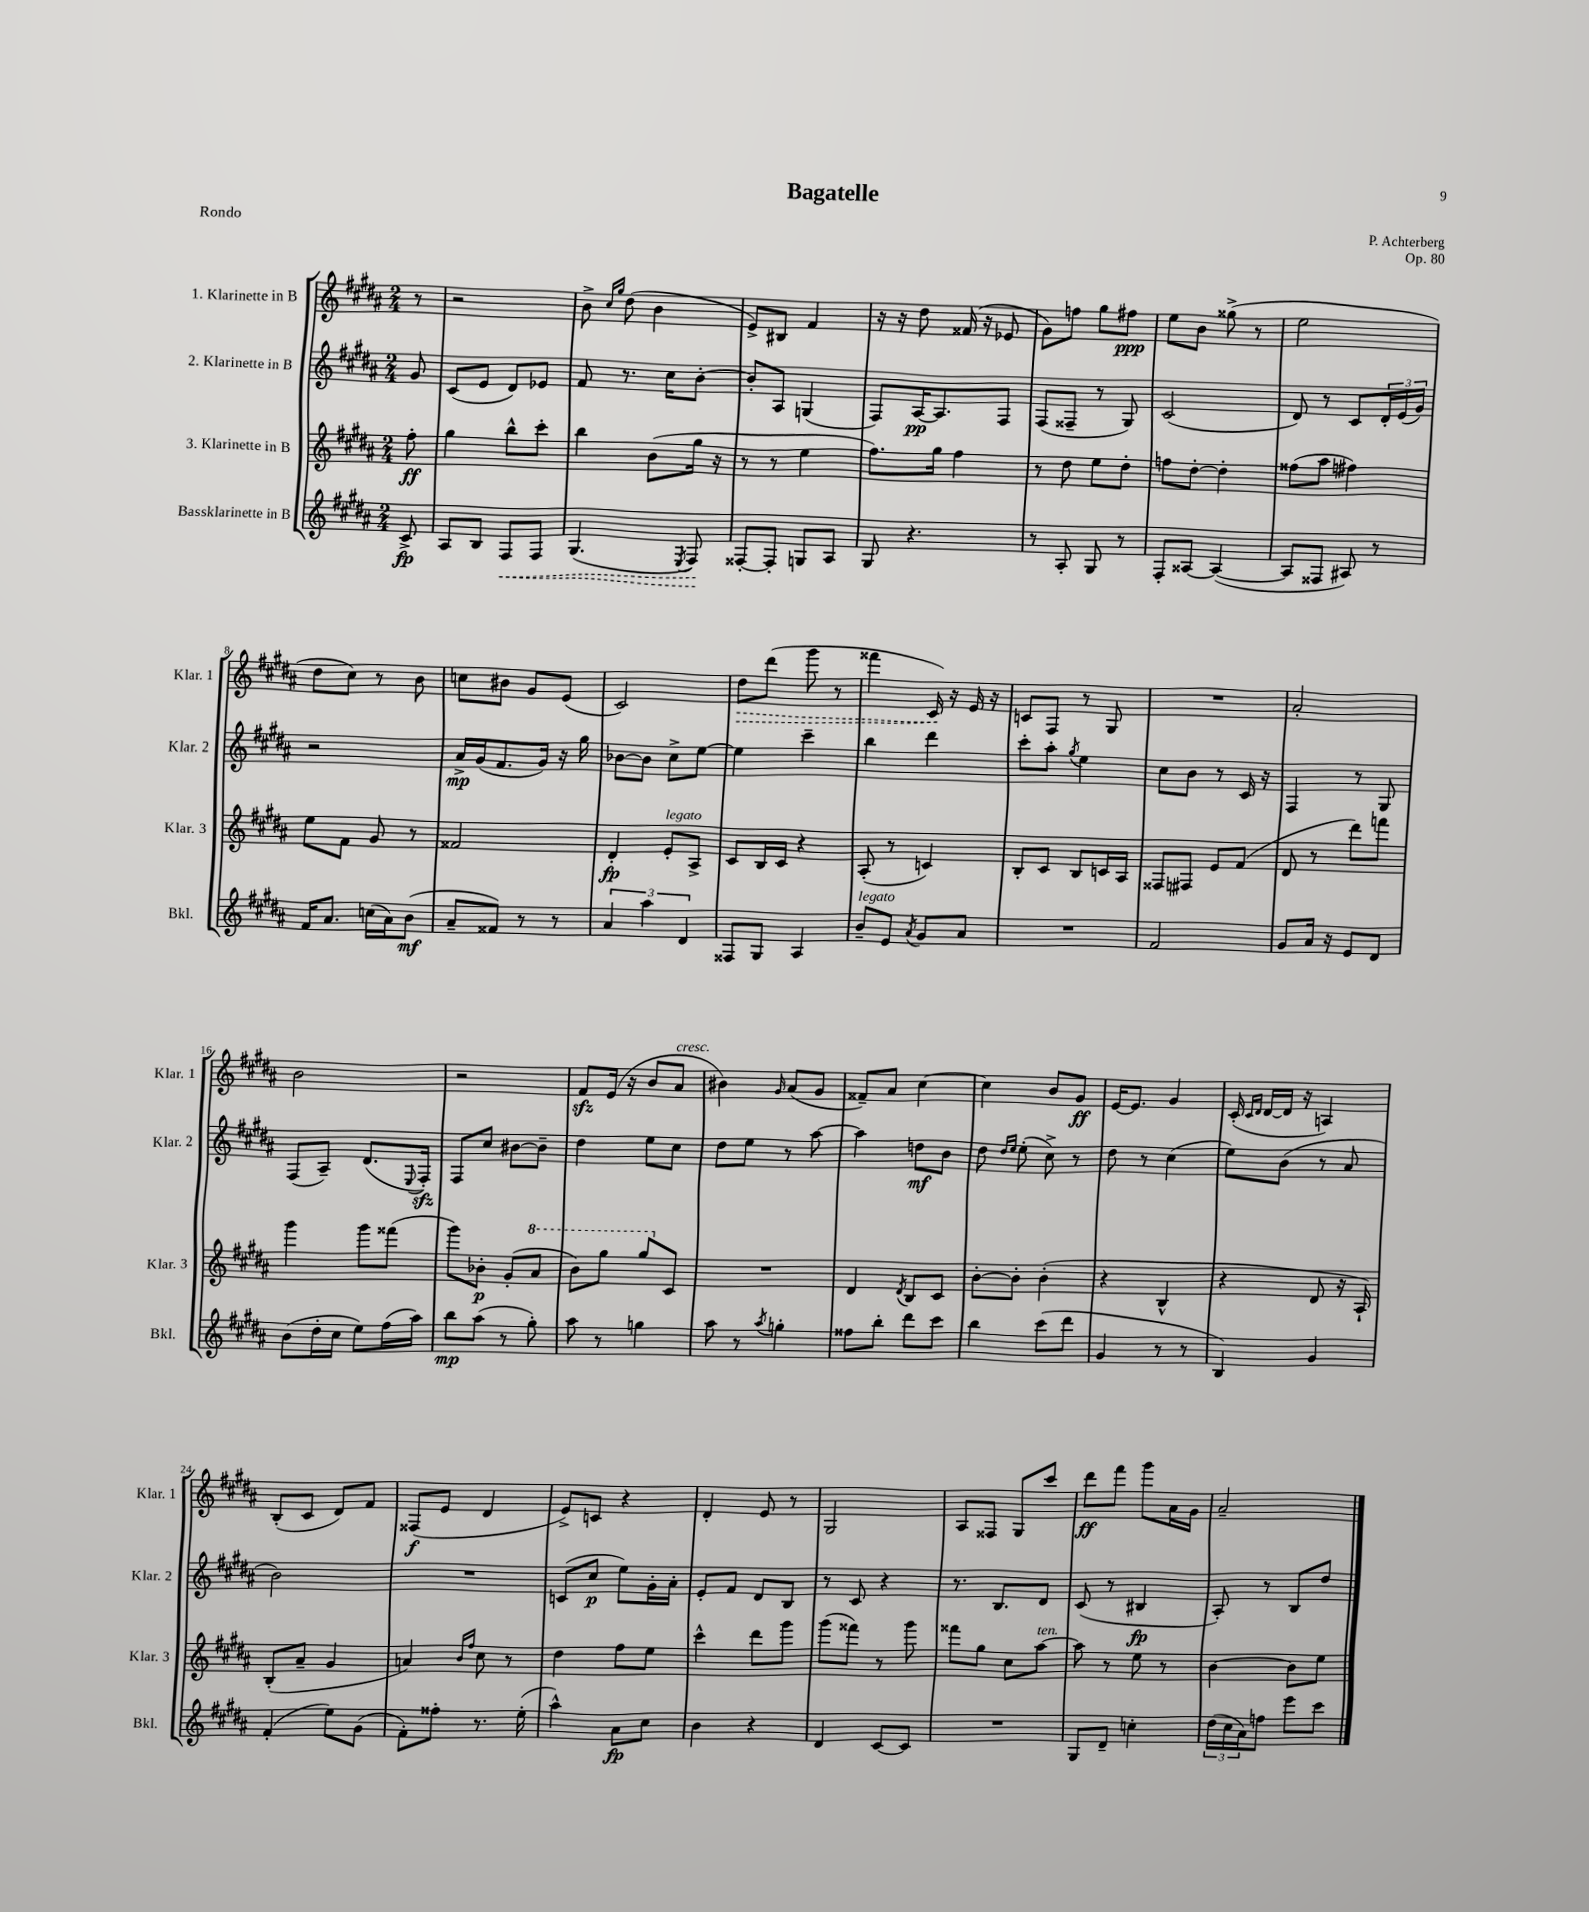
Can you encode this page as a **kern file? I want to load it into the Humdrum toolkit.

**kern	**kern	**kern	**kern
*staff4	*staff3	*staff2	*staff1
*clefG2	*clefG2	*clefG2	*clefG2
*k[f#c#g#d#a#]	*k[f#c#g#d#a#]	*k[f#c#g#d#a#]	*k[f#c#g#d#a#]
*M2/4	*M2/4	*M2/4	*M2/4
8c#^	8ff#'	8g#	8r
=	=	=	=
8A#	4gg#	(8c#	2r
8B	.	8e	.
8F#	8bb^^	8d#)	.
8F#	8ccc#'	8e-	.
=	=	=	=
(4.G#	4bb	8f#	8b^
.	.	.	16qqcc#
.	.	.	16qqgg#
.	.	8.r	(8dd#
.	(8b	.	4b
.	.	16cc#	.
8qE	.	.	.
8F#)	16gg#	[8b'	.
.	16r	.	.
=	=	=	=
[8F##'	8r	8b']	8e^)
8F##']	8r	8A#	8B#
8G	4ee	(4G	4f#
8A#	.	.	.
=	=	=	=
8G#	8.ff#)	8F#)	16r
.	.	.	16r
4.r	.	[16A#	8dd#
.	16gg#	8.A#]	.
.	4ff#	.	(16f##
.	.	.	16r
.	.	8F#	8e-
=	=	=	=
8r	8r	(8F#	8g#)
8A#'	8dd#	8F##~	8ff
8G#	8ee	8r	8gg#
8r	8dd#'	8G#)	8ff#
=	=	=	=
8F#'	8ff	(2c#	8ee
[8A##	[8dd#'	.	8b
(4A##_	4dd#']	.	(8gg##^
.	.	.	8r
=	=	=	=
8A##]	(8ff##	8d#)	2ee
8F##	8aa#	8r	.
8A#)	4ff#)	8c#	.
8r	.	24d#'	.
.	.	(24e	.
.	.	24g#)	.
=	=	=	=
16f#	8ee	2r	8dd#
8.a#	.	.	.
.	8f#	.	8cc#)
(16cc	8g#	.	8r
16a#)	.	.	.
(8b	8r	.	8b
=	=	=	=
8a#~	2f##	16a#^	8cc
.	.	(16g#	.
8f##)	.	8.f#	8b#
8r	.	.	8g#
.	.	16g#)	.
8r	.	16r	(8e
.	.	16gg#	.
=	=	=	=
6a#	4d#'	[8b-	2c#)
.	.	8b-]	.
6aa#	.	.	.
.	8e'	8cc#^	.
6d#	.	.	.
.	8A#^	[8ee	.
=	=	=	=
8F##	8c#	4ee]	8dd#
8G#	16B	.	(8ddd#
.	16c#	.	.
4A#	4r	4ccc#~	8ggg#
.	.	.	8r
=	=	=	=
8b~	(8A#'	4bb	4fff##
8e	8r	.	.
8qa#	.	.	.
8g#	4c)	4ddd#	16c#)
.	.	.	16r
8a#	.	.	16e
.	.	.	16r
=	=	=	=
2r	8B'	8ccc#'	8c
.	8c#	8aa#'	8F#
.	.	8qgg#	.
.	8B	4ee	8r
.	16c	.	8G#
.	16A#	.	.
=	=	=	=
2f#	8F##	8cc#	2r
.	8F#	8b	.
.	8e	8r	.
.	(8f#	16c#	.
.	.	16r	.
=	=	=	=
8g#	8d#	4F#	2a#'
16a#	8r	.	.
16r	.	.	.
8e	8ddd#)	8r	.
8d#	8fff	8G#	.
=	=	=	=
(8b	4ggg#	(8F#	2b
16dd#'	.	8A#~)	.
16cc#	.	.	.
8ee)	8ggg#	(8.d#	.
(16ff#	(8fff##	.	.
.	.	8qqE	.
16aa#)	.	16F#')	.
=	=	=	=
8bb	8ggg#)	8F#	2r
(8aa#	8b-'	8cc#	.
8r	(8g#'	[8b#	.
8gg#')	8aa#	8b#~]	.
=	=	=	=
8aa#	8bb)	4dd#	8f#
8r	8ggg#	.	(16e
.	.	.	16r
4gg	8ggg#	8ee	8b
.	8c#	8cc#	8a#
=	=	=	=
8aa#	2r	8dd#	4b#)
8r	.	8ee	.
8qaa#	.	.	16qqg#
4gg'	.	8r	(8a#
.	.	[8aa#	8g#
=	=	=	=
8ff##	4d#	4aa#]	8f##~)
8bb'	.	.	8a#
.	8qd#	.	.
8ddd#	8B	8dd	[4cc#
8ccc#	8c#	8b	.
=	=	=	=
4bb	[8b'	8dd#	4cc#]
.	.	16qqdd#	.
.	.	16qqee	.
.	8b']	(8ee'	.
(8ccc#	(4b'	8cc#^)	8b
8ddd#	.	8r	8g#
=	=	=	=
4g#	4r	8dd#	[16e
.	.	.	8.e]
.	.	8r	.
8r	4B^^	(4cc#	4g#
8r	.	.	.
=	=	=	=
4B)	4r	8ee)	(16c#'
.	.	.	16qqc#
.	.	.	16qqd#
.	.	.	[16d#
.	.	(8b	16d#]
.	.	.	16r
4g#	8d#	8r	4A)
.	16r	8a#	.
.	16A#`)	.	.
=	=	=	=
(4f#'	(8B'	2b)	(8B'
.	8a#~	.	8c#
8ee)	4g#	.	8d#)
(8g#	.	.	8f#
=	=	=	=
8f#')	4a)	2r	(8F##
8ff##'	.	.	8e
.	16qqb	.	.
.	16qqff#	.	.
8.r	8cc#	.	4d#
.	8r	.	.
(16ee'	.	.	.
=	=	=	=
4aa#^^)	4dd#	(8c	8e^)
.	.	8cc#	8c
8a#	8ff#	8ee)	4r
8cc#	8ee	16g#'	.
.	.	16a#'	.
=	=	=	=
4b	4ccc#^^	8e'	4d#'
.	.	8f#	.
4r	8ddd#	8d#	8e
.	8ggg#	8B	8r
=	=	=	=
4d#	(8ggg#	8r	2G#
.	8fff##)	8c#	.
[8c#	8r	4r	.
8c#]	8ggg#	.	.
=	=	=	=
2r	8fff##	8.r	8A#
.	8gg#	.	8F##
.	.	8.B	.
.	8cc#	.	8G#
.	[8aa#	8d#	8ccc#
=	=	=	=
8G#	8aa#]	(8c#	8ddd#
8d#~	8r	8r	8fff#
4cc'	8ee	4B#	8ggg#
.	8r	.	16a#
.	.	.	16g#
=	=	=	=
(24dd#	[4b	8A#')	2a#~
24cc#	.	.	.
24a#)	.	.	.
8ff	.	8r	.
8eee	8b]	8B	.
8ccc#	8ee	8dd#	.
==	==	==	==
*-	*-	*-	*-
